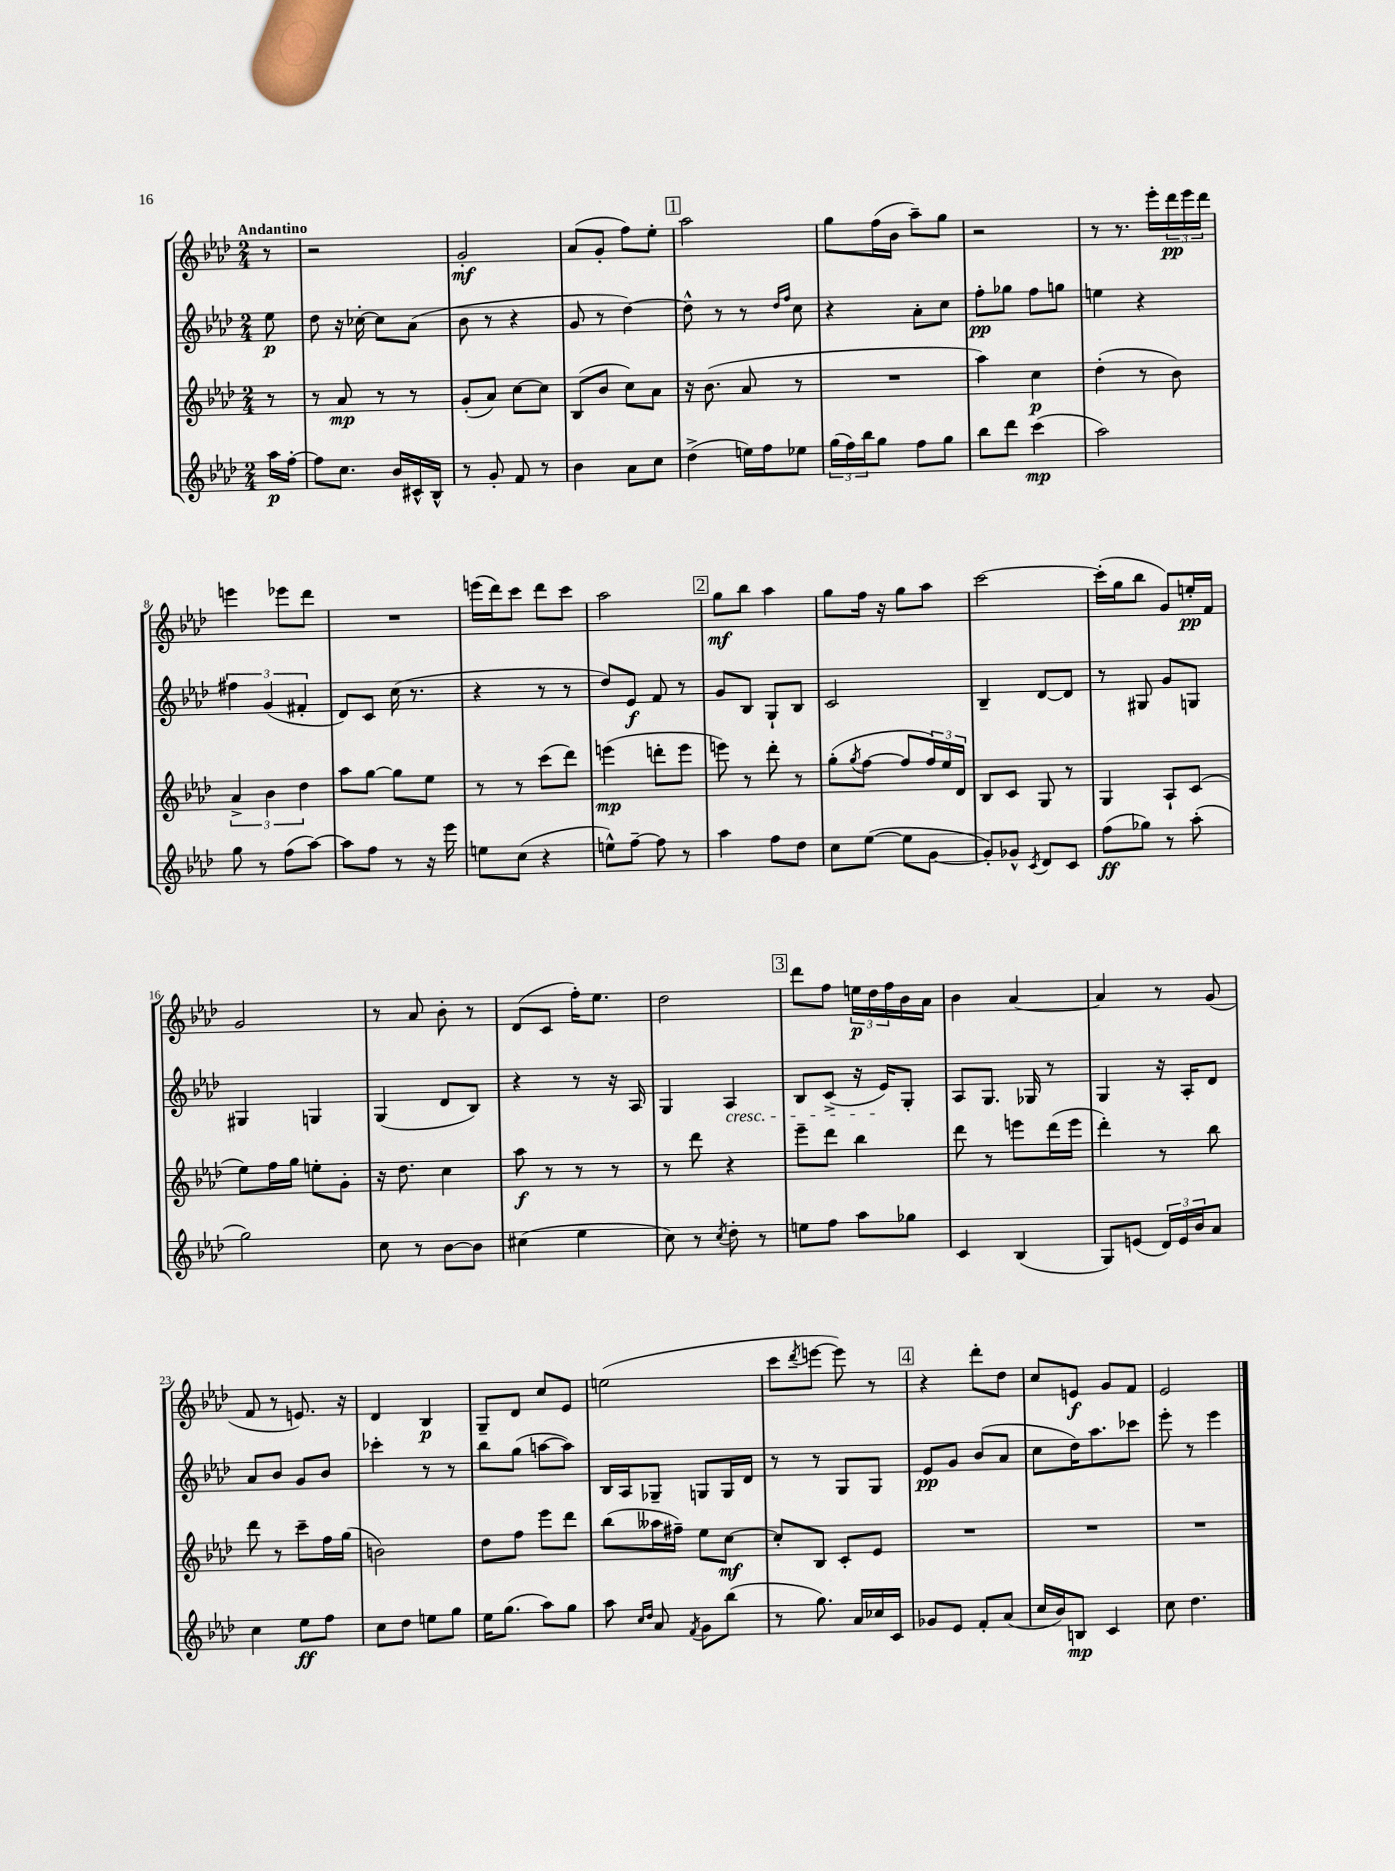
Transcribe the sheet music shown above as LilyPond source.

<<
\new StaffGroup <<
\new Staff = "s0" {
    \clef treble \key aes \major \numericTimeSignature \time 2/4 \partial 8 \tempo "Andantino"
    r8 |
    r2 |
    g'2-.\mf |
    aes'8( g'8-. f''8) ees''8-. |
    \mark \markup { \box "1" } aes''2 |
    g''8 f''16( bes'16 aes''8--) g''8 |
    r2 |
    r8 r8. ees'''16-. \tuplet 3/2 { des'''16\pp ees'''16 des'''16 } |
    e'''4 ees'''8 des'''8 |
    R2 |
    e'''16( des'''16) c'''8 des'''8 c'''8 |
    aes''2 |
    \mark \markup { \box "2" } g''8\mf bes''8 aes''4 |
    g''8 f''16 r16 g''8 aes''8 |
    c'''2~ |
    c'''16-.( g''16 bes''8 g'8) e''16-.\pp f'16 |
    g'2 |
    r8 aes'8 bes'8-. r8 |
    des'8( c'8 f''16-.) ees''8. |
    des''2 |
    \mark \markup { \box "3" } des'''8 f''8 \tuplet 3/2 { e''16\p des''16 f''16 } bes'16 aes'16 |
    bes'4 aes'4~ |
    aes'4 r8 g'8( |
    f'8 r8 e'8.) r16 |
    des'4 bes4\p |
    g8-- des'8 c''8 ees'8 |
    e''2( |
    c'''8 \acciaccatura { des'''8 } e'''8~ e'''8) r8 |
    \mark \markup { \box "4" } r4 des'''8-. des''8 |
    c''8 e'8\f g'8 f'8 |
    ees'2 \bar "|." |
}
\new Staff = "s1" {
    \clef treble \key aes \major \numericTimeSignature \time 2/4 \partial 8
    ees''8\p |
    des''8 r16 ces''16~-. ces''8 aes'8( |
    bes'8 r8 r4 |
    g'8 r8 des''4~) |
    \mark \markup { \box "1" } des''8-^ r8 r8 \grace { des''16 f''16 } c''8 |
    r4 aes'8-. c''8 |
    f''8-.\pp ges''8 f''8 g''8 |
    e''4 r4 |
    \tuplet 3/2 { fis''4 g'4( fis'4-. } |
    des'8) c'8 c''16( r8. |
    r4 r8 r8 |
    des''8) ees'8\f f'8 r8 |
    \mark \markup { \box "2" } g'8 bes8 g8-! bes8 |
    c'2 |
    bes4-- des'8~ des'8 |
    r8 gis8 g'8 g8 |
    gis4 g4 |
    g4( des'8 bes8) |
    r4 r8 r16 aes16 |
    g4 aes4\cresc |
    \mark \markup { \box "3" } bes8 c'8->( r16 ees'16\!) g8-. |
    aes8 g8. ges16 r8 |
    g4 r16 aes16-. des'8 |
    aes'8 bes'8 g'8 bes'8 |
    ces'''4-. r8 r8 |
    bes''8 g''8( a''8~ a''8) |
    bes16 aes16 ges8-- g8 g16 des'16 |
    r8 r8 g8 g8 |
    \mark \markup { \box "4" } ees'8\pp g'8 bes'8( aes'8 |
    c''8 des''16) aes''8. ces'''8 |
    ees'''8-. r8 ees'''4 \bar "|." |
}
\new Staff = "s2" {
    \clef treble \key aes \major \numericTimeSignature \time 2/4 \partial 8
    r8 |
    r8 aes'8\mp r8 r8 |
    g'8-.( aes'8) c''8~ c''8 |
    bes8( bes'8 c''8) aes'8 |
    \mark \markup { \box "1" } r16 bes'8.( aes'8 r8 |
    R2 |
    aes''4) c''4\p |
    des''4-.( r8 bes'8) |
    \tuplet 3/2 { aes'4-> bes'4 des''4 } |
    aes''8 g''8~ g''8 ees''8 |
    r8 r8 c'''8( des'''8) |
    e'''4\mp( d'''8-. e'''8 |
    \mark \markup { \box "2" } e'''8) r8 des'''8-. r8 |
    g''8-.( \acciaccatura { g''8 } f''8~ f''8 \tuplet 3/2 { f''16) ees''16 des'16 } |
    bes8 c'8 g8 r8 |
    g4 aes8-! c'8( |
    ees''8) f''16 g''16 e''8-. g'8-. |
    r16 des''8. c''4 |
    aes''8\f r8 r8 r8 |
    r8 des'''8 r4 |
    \mark \markup { \box "3" } ees'''8-- des'''8 bes''4 |
    des'''8 r8 e'''8 des'''16( e'''16 |
    des'''4-.) r8 bes''8 |
    des'''8 r8 c'''8-- f''16 g''16( |
    b'2) |
    des''8 f''8 ees'''8 des'''8 |
    bes''8( aeses''16 fis''16--) ees''8 c''8~\mf |
    c''8-. bes8 c'8-. ees'8 |
    \mark \markup { \box "4" } R2 |
    R2 |
    R2 \bar "|." |
}
\new Staff = "s3" {
    \clef treble \key aes \major \numericTimeSignature \time 2/4 \partial 8
    aes''16\p f''16~-. |
    f''8 c''8. bes'16 cis'16-^ bes16-^ |
    r8 g'8-. f'8 r8 |
    bes'4 aes'8 c''8 |
    \mark \markup { \box "1" } des''4->( e''16) f''16 ees''8 |
    \tuplet 3/2 { g''16( f''16) bes''16 } g''8 f''8 g''8 |
    bes''8 des'''8 c'''4\mp( |
    aes''2) |
    g''8 r8 f''8( aes''8~) |
    aes''8 f''8 r8 r16 ees'''16 |
    e''8 c''8( r4 |
    e''8-^) f''8~-- f''8 r8 |
    \mark \markup { \box "2" } aes''4 f''8 des''8 |
    c''8 ees''8~( ees''8 g'8~ |
    g'8-.) ges'8-^ \acciaccatura { c'8 } des'8 c'8 |
    f''8\ff( ges''8) r8 aes''8-.( |
    g''2) |
    c''8 r8 bes'8~ bes'8 |
    cis''4( ees''4 |
    c''8) r8 \acciaccatura { c''8 } des''8-. r8 |
    \mark \markup { \box "3" } e''8 f''8 aes''8 ges''8 |
    c'4 bes4( |
    g8) e'8( \tuplet 3/2 { des'16) e'16 bes'16 } aes'8 |
    c''4 ees''8\ff f''8 |
    c''8 des''8 e''8 g''8 |
    ees''16 g''8.( aes''8) g''8 |
    aes''8 \grace { c''16 des''16 } aes'8 \acciaccatura { f'8 } g'8 bes''8( |
    r8 g''8.) aes'16 ces''16 c'16 |
    \mark \markup { \box "4" } ges'8 ees'8 f'8-. aes'8( |
    c''16 bes'16) b8\mp c'4 |
    c''8 des''4. \bar "|." |
}
>>
>>
